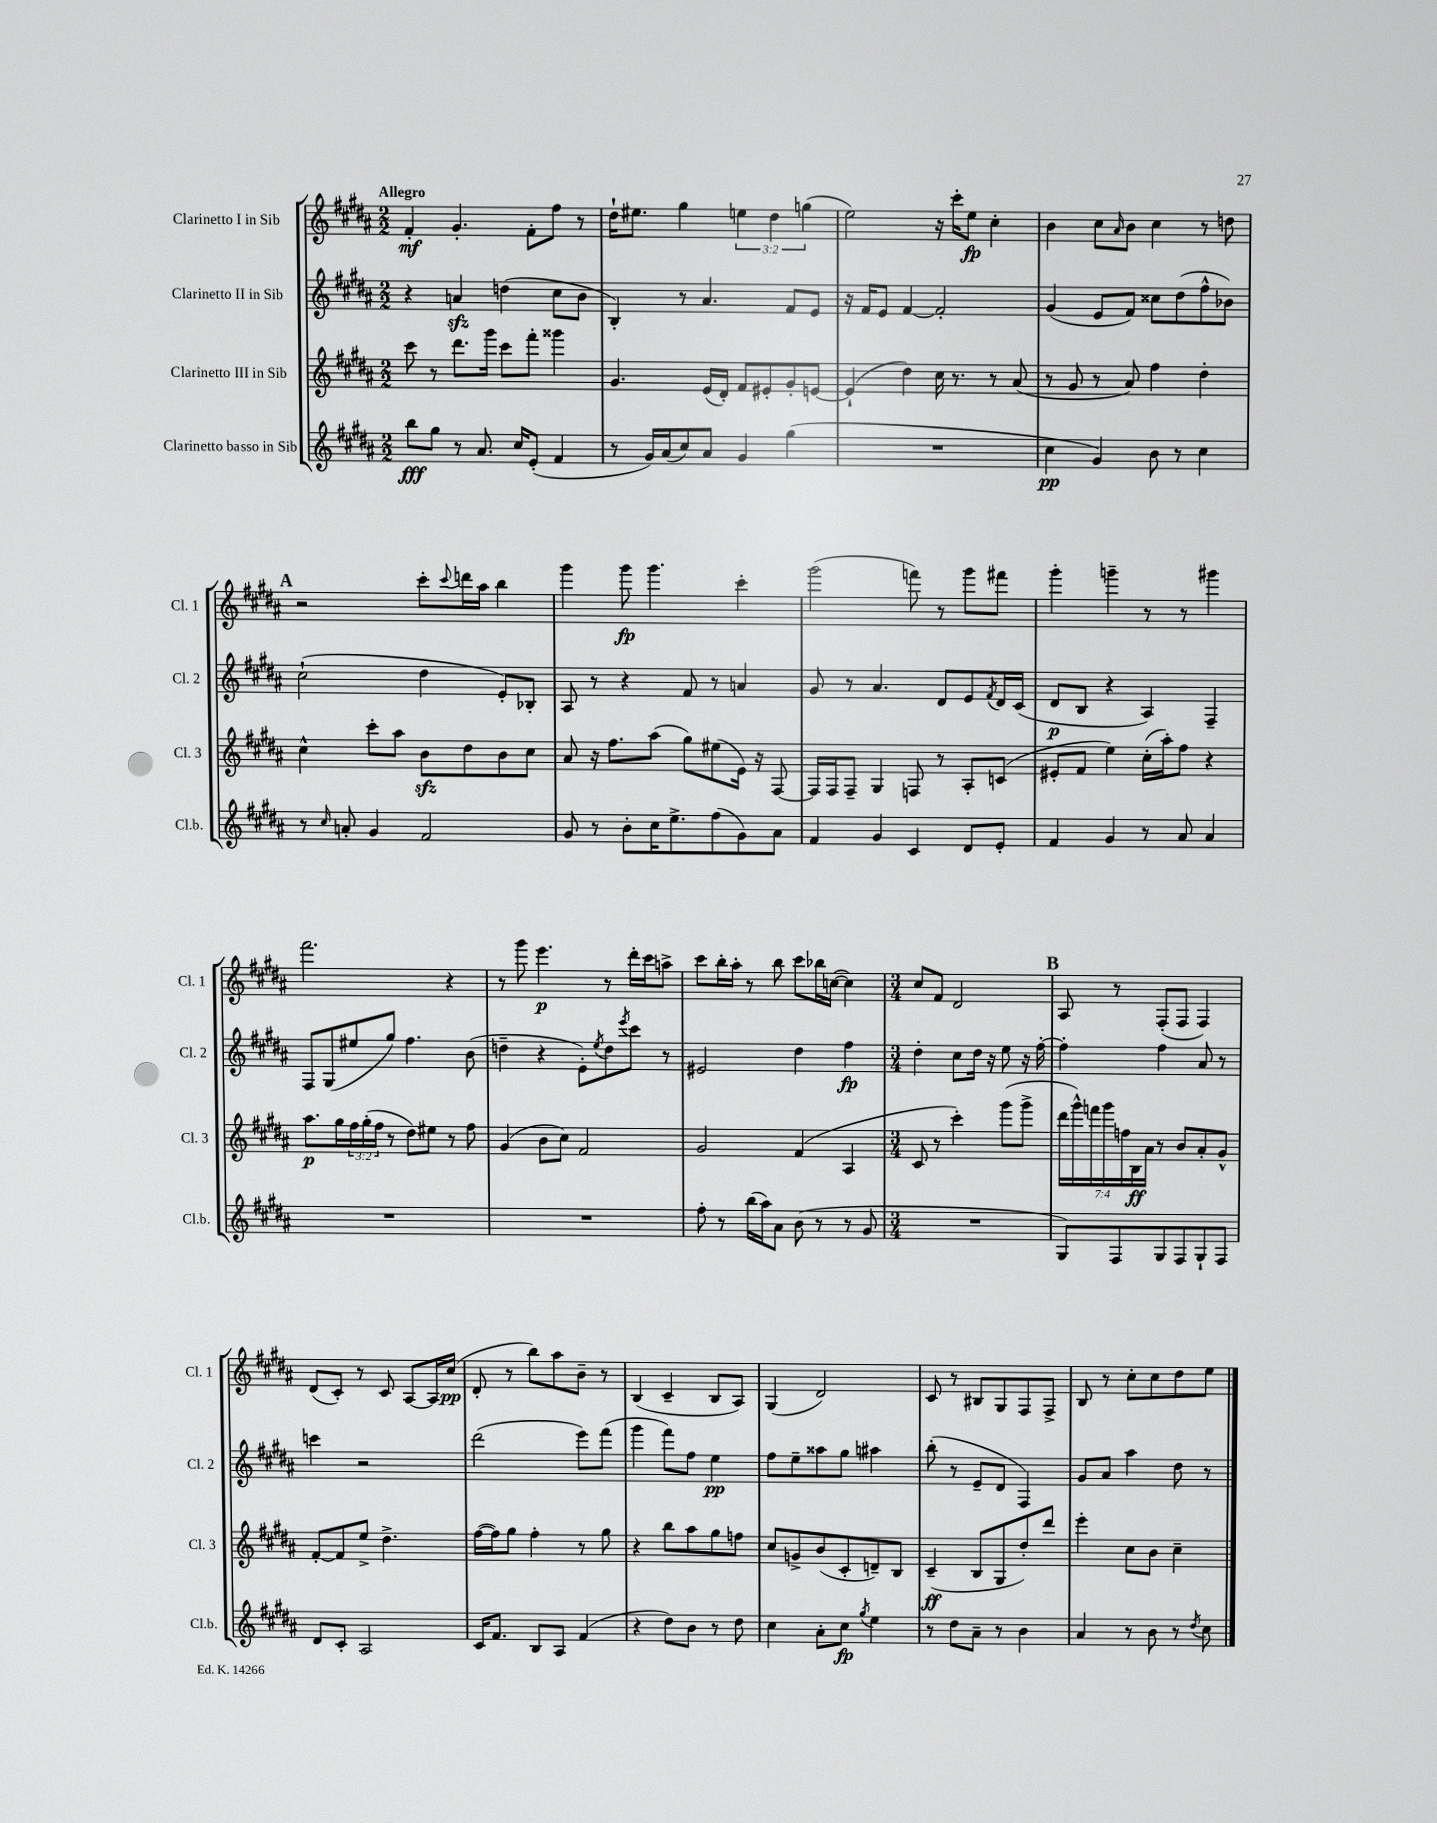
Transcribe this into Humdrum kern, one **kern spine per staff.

**kern	**kern	**kern	**kern
*staff4	*staff3	*staff2	*staff1
*clefG2	*clefG2	*clefG2	*clefG2
*k[f#c#g#d#a#]	*k[f#c#g#d#a#]	*k[f#c#g#d#a#]	*k[f#c#g#d#a#]
*M2/2	*M2/2	*M2/2	*M2/2
8bb	8ccc#	4r	4f#'
8gg#	8r	.	.
8r	8.ddd#	4a	4.g#'
8.a#	.	.	.
.	16ggg#	.	.
.	8ccc#	(4dd	.
16cc#	.	.	.
(8e'	8fff#'	.	8f#'
4f#	4ggg##	8cc#	8ff#
.	.	8b	8r
=	=	=	=
8r	4.g#	4B')	16dd#`
.	.	.	8.ee#
16g#)	.	.	.
(16a#	.	.	.
8cc#)	.	8r	4gg#
8a#	(16e	4.a#	.
.	16d#')	.	.
4g#	8f#	.	6ee
.	8e#'	.	.
.	.	.	6dd#
(4gg#	8g#'	8f#	.
.	.	.	(6gg
.	[8e	8e	.
=	=	=	=
1r	(4e`]	16r	2ee)
.	.	16f#	.
.	.	8e	.
.	4dd#)	[4f#	.
.	16cc#	2f#']	16r
.	8.r	.	16ccc#'
.	.	.	8ee
.	8r	.	4cc#'
.	(8a#	.	.
=	=	=	=
4cc#	8r	(4g#	4b
.	8g#	.	.
4g#)	8r	8e	8cc#
.	.	.	16qqa#
.	8a#)	8f#)	8b
8b	4ff#	8cc##	4cc#
8r	.	(8dd#	.
4cc#	4dd#'	8ff#^^	8r
.	.	8b-)	8dd
=	=	=	=
8r	4cc#^^	(2cc#`	2r
16qqcc#	.	.	.
8a'	.	.	.
4g#	8ccc#'	.	.
.	8aa#	.	.
2f#	8b	4dd#	8ccc#'
.	.	.	8qqccc#
.	8dd#	.	16ddd
.	.	.	16aa#
.	8b	8e')	4bb
.	8cc#	8B-'	.
=	=	=	=
8g#	8a#	8A#	4ggg#
8r	16r	8r	.
.	8.ff#	.	.
8b'	.	4r	8ggg#
16cc#	(8aa#	.	4.ggg#
8.ee^	.	.	.
.	8gg#)	8f#	.
(8ff#	(8ee#	8r	.
8g#)	16e)	4a	4ccc#'
.	16r	.	.
8a#	[8F#	.	.
=	=	=	=
4f#	16F#]	8g#	(2ggg#
.	16F#	.	.
.	8F#~	8r	.
4g#	4G#	4.a#	.
4c#	8F	.	8fff)
.	8r	8d#	8r
8d#	8A#'	8e	8ggg#
.	.	8qf#	.
8e'	(8c	16d#	8fff#
.	.	(16c#	.
=	=	=	=
4f#	8e#'	8d#	4ggg#'
.	8f#	8B	.
4g#	4ee)	4r	4ggg~
8r	(16cc#'	4A#)	8r
.	16aa#')	.	.
8a#	8ff#	.	8r
4a#	4r	4F#~	4ggg#
=	=	=	=
1r	8.aa#	8F#	2.fff#
.	.	(8G#	.
.	16gg#	.	.
.	24ff#	8ee#	.
.	(24gg#'	.	.
.	24ff#	.	.
.	8r	8gg#)	.
.	8dd#)	4.ff#	.
.	8ee#	.	.
.	8r	.	4r
.	8ff#	(8b	.
=	=	=	=
1r	(4g#	4dd~	8r
.	.	.	8ggg#
.	8b	4r	4.eee
.	8cc#)	.	.
.	2f#	8e')	.
.	.	8qee	.
.	.	8dd	8r
.	.	8qeee	.
.	.	8ccc#	16ddd#'
.	.	.	16ccc#
.	.	8r	8aa^
=	=	=	=
8ff#'	2g#	2e#	8ccc#
8r	.	.	16bb'
.	.	.	16aa#'
(16bb	.	.	8r
16aa#)	.	.	.
8a#	.	.	8bb
(8b	(4f#	4dd#	8ccc#
8r	.	.	16bb-
.	.	.	([16cc
8r	4A#	4ff#	4cc])
8g#	.	.	.
=	=	=	=
*M3/4	*M3/4	*M3/4	*M3/4
2.r	8c#	4dd#'	8cc#
.	8r	.	8f#
.	4ccc#')	8cc#	2d#
.	.	16dd#	.
.	.	16r	.
.	(8ggg#	8ee	.
.	8ggg#^	16r	.
.	.	[16ff#'	.
=	=	=	=
8G#)	28ddd#	4ff#']	8A#
.	28ggg#^^)	.	.
.	28fff	.	.
.	28ggg#	.	.
8F#	.	.	8r
.	28ff	.	.
.	28B	.	.
.	28a#	.	.
8G#	8r	4ff#	(8F#'
8F#	8b	.	8F#
8G#`	8a#'	8a#	4F#)
8F#	8g#^^	8r	.
=	=	=	=
8d#	[8f#'	4ccc	(8d#
8c#'	8f#]	.	8c#')
2A#	8ee^	2r	8r
.	4.dd#^	.	8c#
.	.	.	[8A#
.	.	.	16A#]
.	.	.	(16cc#
=	=	=	=
16c#	([16ff#	(2ddd#	8d#'
8.f#	16ff#])	.	.
.	8gg#	.	8r
8B	4ff#'	.	8bb)
8A#	.	.	8aa#
(4f#	8r	8eee)	8b~
.	8gg#	(8fff#	8r
=	=	=	=
4r	4r	4ggg#	(4B
8dd#)	8bb	8fff#)	4c#~
8b	8aa#	8ff#	.
8r	8gg#	4ee	8B
8dd#	8ff	.	8A#)
=	=	=	=
4cc#	8cc#	8ff#	(4G#
.	8g^	8ee~	.
8a#'	(8b	8aa##	2d#)
8cc#	8c#'	8gg#	.
8qgg#	.	.	.
4ee	8d~)	4aa#	.
.	8B	.	.
=	=	=	=
8r	(4c#~	(8bb'	8c#
8dd#	.	8r	8r
8a#~	8B	8e~	8B#
8r	8G#	8d#	8G#
4b	8dd#')	4F#)	8F#
.	8ddd#	.	8F#^
=	=	=	=
4a#	4eee'	8g#	8B
.	.	8a#	8r
8r	8cc#	4aa#	8cc#'
8b	8b	.	8cc#
8r	4cc#~	8dd#	8dd#
8qdd#	.	.	.
8cc#	.	8r	8ee
==	==	==	==
*-	*-	*-	*-
